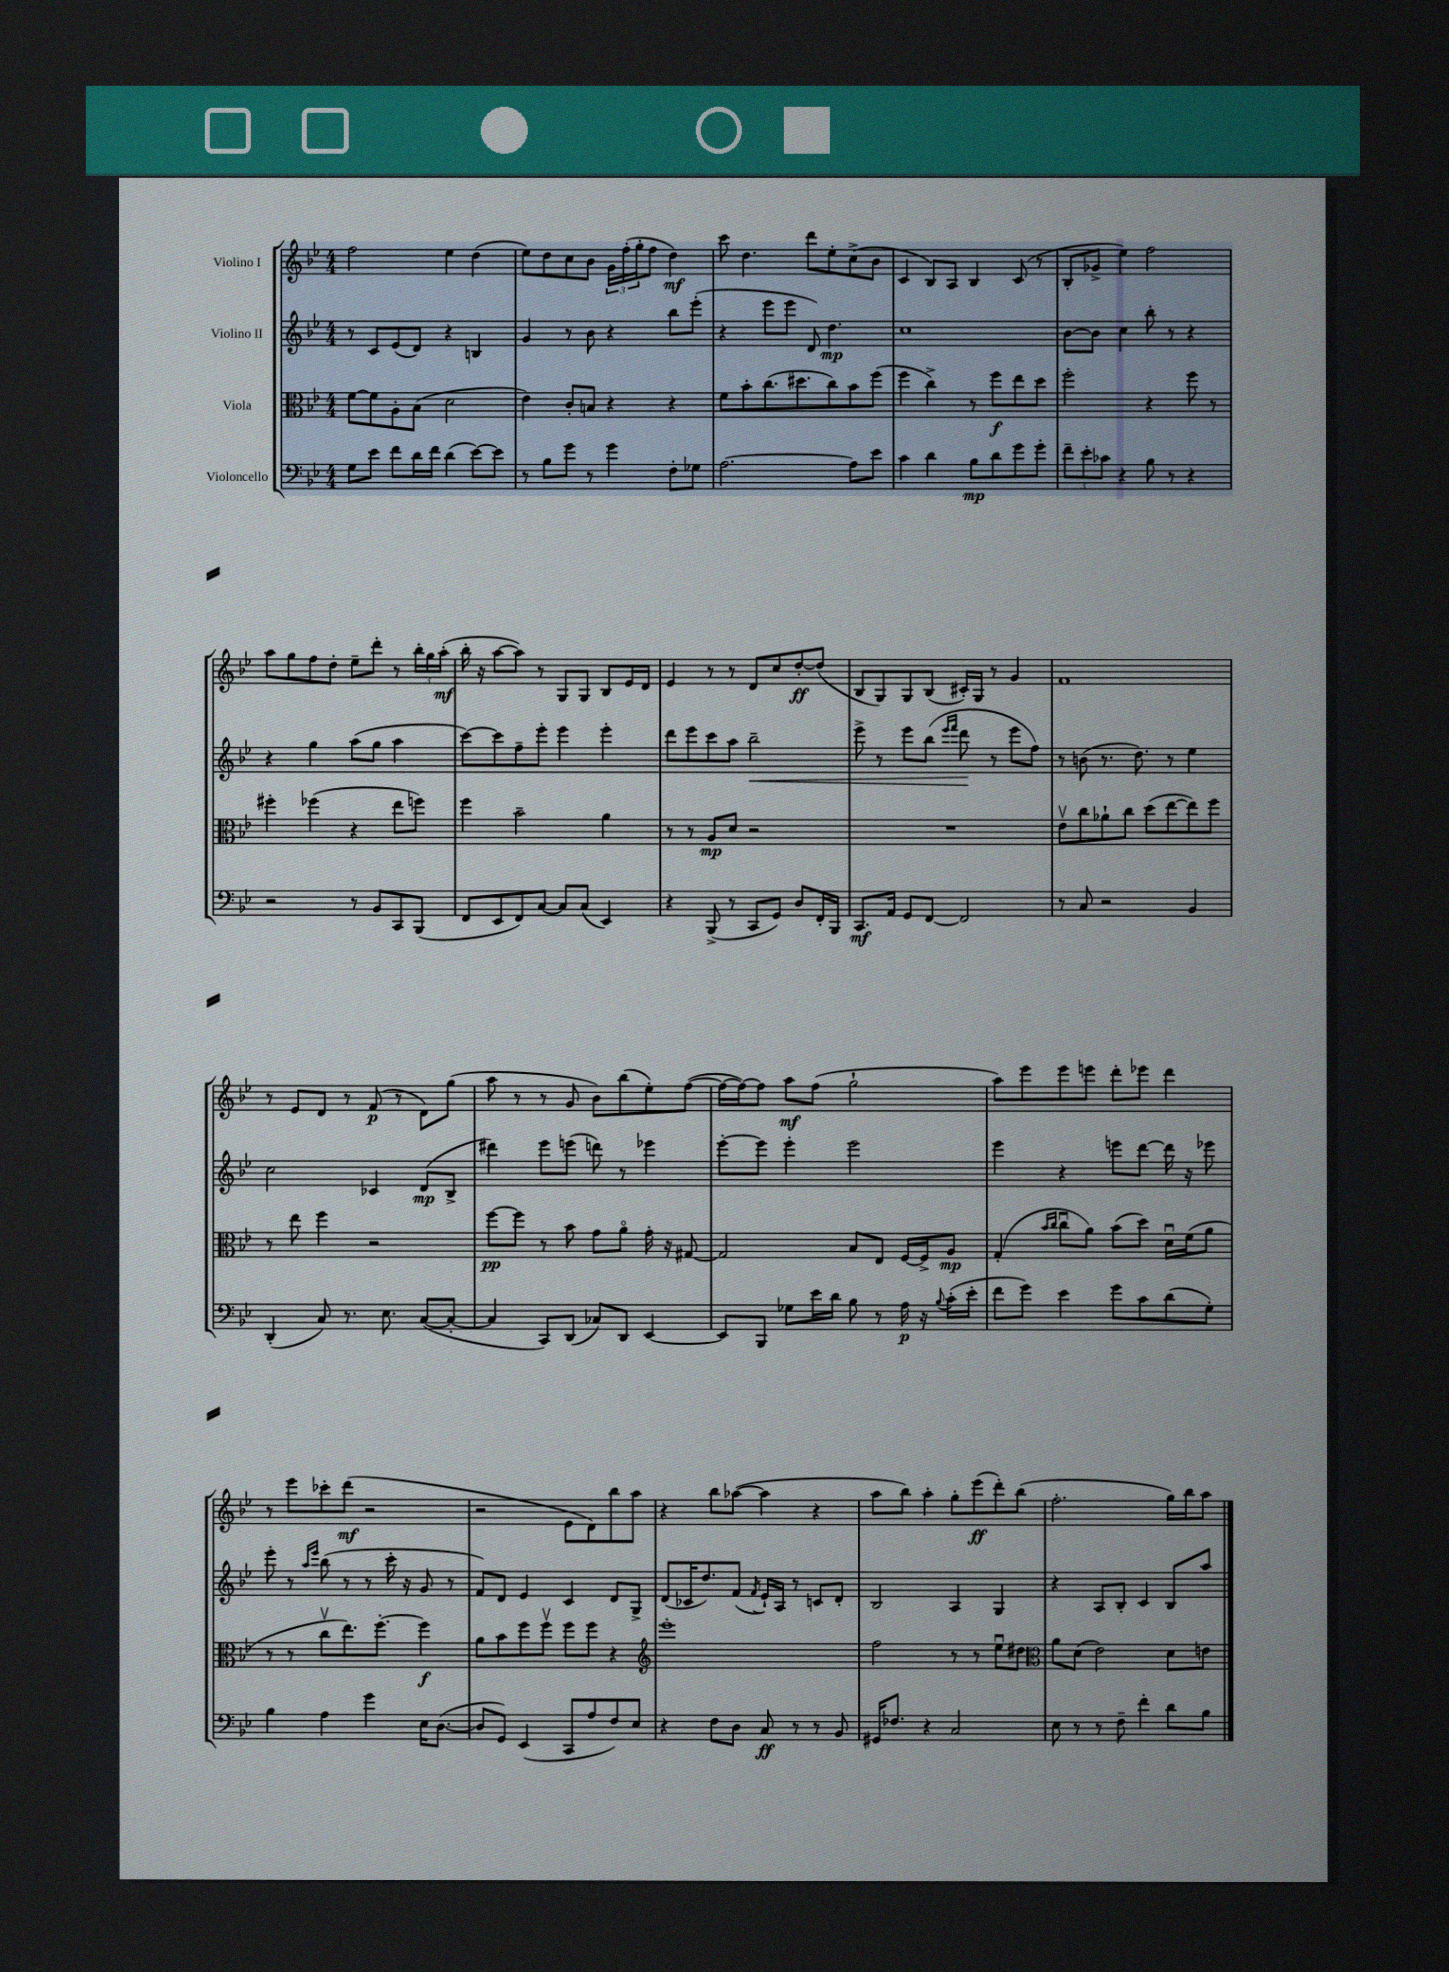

**kern	**dynam	**kern	**dynam	**kern	**dynam	**kern	**dynam
*part4	*part4	*part3	*part3	*part2	*part2	*part1	*part1
*staff4	*staff4	*staff3	*staff3	*staff2	*staff2	*staff1	*staff1
*I"Violoncello	*	*I"Viola	*	*I"Violino II	*	*I"Violino I	*
*clefF4	*	*clefC3	*	*clefG2	*	*clefG2	*
*k[b-e-]	*	*k[b-e-]	*	*k[b-e-]	*	*k[b-e-]	*
*M4/4	*	*M4/4	*	*M4/4	*	*M4/4	*
=2	=2	=2	=2	=2	=2	=2	=2
8G\L	.	[8f\L	.	8r	.	2ff\	.
8e-\J	.	8f\]	.	8c/L	.	.	.
8f\L	.	8A'\	.	(8e-/	.	.	.
16d\L	.	(8B-\J	.	8d/J)	.	.	.
16f\JJ	.	.	.	.	.	.	.
(4d\	.	2d\	.	4r	.	4ee-\	.
[8e-\L)	.	.	.	4Bn/	.	(4dd\	.
8e-\J]	.	.	.	.	.	.	.
=3	=3	=3	=3	=3	=3	=3	=3
8r	.	4e-\)	.	4g/	.	8ee-\L)	.
8B-\L	.	.	.	.	.	8dd\	.
8g\J	.	8c'/L	.	8r	.	8cc\	.
8r	.	8Bn/J	.	8b-\	.	8b-\J	.
4g\	.	4r	.	4r	.	24g\LL	.
.	.	.	.	.	.	(24ff'\	.
.	.	.	.	.	.	24gg'\J	.
.	.	.	.	.	.	8ff\J	.
8F'\L	.	4r	.	8bb-\L	.	4dd\)	mf
8G-X\J	.	.	.	(8eee-'\J	.	.	.
=4	=4	=4	=4	=4	=4	=4	=4
[2.A\	.	8f\L	.	4r	.	8ccc\	.
.	.	8b-'\	.	.	.	4.dd\	.
.	.	(8.cc\	.	8eee-\L	.	.	.
.	.	.	.	8eee-\J	.	.	.
.	.	8.dd#X\	.	.	.	.	.
.	.	.	.	8d/)	.	8ddd\L	.
.	.	8cc\)	.	4.dd\	mp	8ee-'\	.
8A\L]	.	8b-\	.	.	.	(8cc^\	.
8e-\J	.	(8ff\J	.	.	.	8b-\J	.
=5	=5	=5	=5	=5	=5	=5	=5
4c\	.	4ff\	.	1cc	.	4c/	.
4d\	.	4cc^\)	.	.	.	8B-/L)	.
.	.	.	.	.	.	8A/J	.
8B-\L	mp	8r	.	.	.	4B-/	.
8d\	.	8ff\L	f	.	.	.	.
8g\	.	8ee-\	.	.	.	(8c/	.
8g'\J	.	8dd\J	.	.	.	8r	.
=6	=6	=6	=6	=6	=6	=6	=6
12f~\L	.	2ff'\	.	[8b-\L	.	8B-'/L	.
12e-'\	.	.	.	.	.	.	.
.	.	.	.	8b-\J]	.	8g-X^/J	.
12c-X\J	.	.	.	.	.	.	.
4r	.	.	.	4cc\	.	4ee-\)	.
8B-\	.	4r	.	8bb-'\	.	2ff\	.
8r	.	.	.	8r	.	.	.
4r	.	8ff\	.	4r	.	.	.
.	.	8r	.	.	.	.	.
!!LO:LB:g=z
=7	=7	=7	=7	=7	=7	=7	=7
2r	.	4ff#X'\	.	4r	.	8aa\L	.
.	.	.	.	.	.	8gg\	.
.	.	(4ff-X\	.	4gg\	.	8ff\	.
.	.	.	.	.	.	8dd'\J	.
8r	.	4r	.	(8aa\L	.	8ee-~\L	.
8BB-/L	.	.	.	8gg\J	.	8ddd'\J	.
8CC/	.	8ee-\L	.	4aa\	.	8r	.
(8BBB-/J	.	8ffn\J)	.	.	.	24bb-'\LL	.
.	.	.	.	.	.	24gg\	.
.	.	.	.	.	.	(24aa'\JJ	mf
=8	=8	=8	=8	=8	=8	=8	=8
8FF/L	.	4ff\	.	[8ccc\L)	.	16bb-'\	.
.	.	.	.	.	.	16r	.
8EE-/	.	.	.	8ccc\]	.	[8aa\L	.
8FF/)	.	2b-~\	.	8ff~\	.	8aa\J])	.
[8C/J	.	.	.	8eee-'\J	.	8r	.
8C/L]	.	.	.	4eee-\	.	8G/L	.
(8C/J	.	.	.	.	.	8G/J	.
4EE-/)	.	4a\	.	4eee-'\	.	8B-/L	.
.	.	.	.	.	.	16e-/L	.
.	.	.	.	.	.	16d/JJ	.
=9	=9	=9	=9	=9	=9	=9	=9
4r	.	8r	.	8ddd\L	.	4e-/	.
.	.	8r	.	8eee-\	.	.	.
(8BBB-^/	.	8A/L	mp	8ccc\	.	8r	.
8r	.	8d/J	.	8aa\J	.	8r	.
!	!	!	!	!	!LO:HP:b	!	!
8CC/L	.	2r	.	2bb-~\	<	8d/L	.
8GG/J)	.	.	.	.	.	8cc/	.
8D/L	.	.	.	.	.	[8dd'/	ff
16FF'/L	.	.	.	.	.	(8dd/J]	.
16BBB-/JJ	.	.	.	.	.	.	.
=10	=10	=10	=10	=10	=10	=10	=10
8.CC/L	mf	1r	.	8eee-^\	.	8B-/L	.
.	.	.	.	8r	.	8G/)	.
16AA/Jk	.	.	.	.	.	.	.
8GG/L	.	.	.	8eee-\L	.	8G/	.
[8FF/J	.	.	.	(8bb-\J	.	(8B-/J	.
.	.	.	.	16qqeee-/LL	.	.	.
.	.	.	.	16qqfff/JJ	.	.	.
2FF/]	.	.	.	8ddd\	.	16c#X'/LL)	.
.	.	.	.	.	.	16G/JJ	.
.	.	.	.	8r	[	8r	.
.	.	.	.	8eee-\L	.	4g/	.
.	.	.	.	8ff\J)	.	.	.
=11	=11	=11	=11	=11	=11	=11	=11
8r	.	8e-v\L	.	8r	.	1f	.
8C/	.	8cc\	.	(8bn\	.	.	.
2r	.	8a-X`\	.	8.r	.	.	.
.	.	8cc\J	.	.	.	.	.
.	.	.	.	8.dd\)	.	.	.
.	.	(8dd\L	.	.	.	.	.
.	.	[8ee-\	.	8r	.	.	.
4BB-/	.	8ee-\])	.	4ee-\	.	.	.
.	.	8ff\J	.	.	.	.	.
!!LO:LB:g=z
=12	=12	=12	=12	=12	=12	=12	=12
(4DD'/	.	8r	.	2cc\	.	8r	.
.	.	8ee-\	.	.	.	8e-/L	.
8C/)	.	4ff\	.	.	.	8d/J	.
8.r	.	.	.	.	.	8r	.
.	.	2r	.	4c-X/	.	(8f/	p
8.E-\	.	.	.	.	.	.	.
.	.	.	.	.	.	8r	.
([8C/L	.	.	.	(8d/L	mp	8d\L)	.
8C'/J_	.	.	.	8B-^/J	.	(8gg\J	.
=13	=13	=13	=13	=13	=13	=13	=13
4C/]	.	[8ff\L	pp	4ddd#X\)	.	8aa\	.
.	.	8ff\J]	.	.	.	8r	.
8CC/L)	.	8r	.	8eee-\L	.	8r	.
(8DD/J	.	8b-\	.	(8eeen\J	.	8g/	.
8C-X/L)	.	8g\L	.	8dddn\)	.	8b-\L)	.
8DD/J	.	8a\J	.	8r	.	(8bb-\	.
[4EE-/	.	16g'\	.	4eee-X\	.	8ee-'\)	.
.	.	16r	.	.	.	.	.
.	.	[8G#X/	.	.	.	([8ff\J	.
=14	=14	=14	=14	=14	=14	=14	=14
8EE-/L]	.	2G#/]	.	[8eee-'\L	.	16ff\LL_	.
.	.	.	.	.	.	16ff\J_)	.
8BBB-/J	.	.	.	8eee-\J]	.	8ff\J]	.
8G-X\L	.	.	.	4eee-'\	.	8aa\L	mf
16e-\L	.	.	.	.	.	(8ff\J	.
16d\JJ	.	.	.	.	.	.	.
8B-\	.	8B-/L	.	2eee-\	.	2gg`\	.
8r	.	8E-/J	.	.	.	.	.
16A\	p	[16F/LL	.	.	.	.	.
16r	.	16F^/J]	.	.	.	.	.
8qqB-/	.	.	.	.	.	.	.
(16c'\LL	.	8A/J	mp	.	.	.	.
16e-'\JJ	.	.	.	.	.	.	.
=15	=15	=15	=15	=15	=15	=15	=15
8f\L	.	(4G'/	.	4eee-\	.	8aa\L)	.
8g\J)	.	.	.	.	.	8eee-\	.
.	.	16qqb-/LL	.	.	.	.	.
.	.	16qqcc/JJ	.	.	.	.	.
4e-\	.	8ccu\L	.	4r	.	8eee-\	.
.	.	8a\J)	.	.	.	8eeen\J	.
8g\L	.	(8b-\L	.	8eeen\L	.	8ddd'\L	.
8c\	.	8dd\J)	.	[8ddd\J	.	8eee-X\J	.
(8d\	.	16du\LL	.	16ddd\]	.	4ddd\	.
.	.	(16f\J	.	16r	.	.	.
8G'\J)	.	8a\J	.	8eee-X\	.	.	.
!!LO:LB:g=z
=16	=16	=16	=16	=16	=16	=16	=16
4B-\	.	8r	.	8eee-'\	.	8r	.
.	.	8r	.	8r	.	8eee-\L	.
.	.	.	.	16qqaa/LL	.	.	.
.	.	.	.	16qqeee-/JJ	.	.	.
4A\	.	8ccv\L	.	(8bb-\	.	8ccc-X'\	.
.	.	8.ee-\)	.	8r	.	(8ddd\J	mf
4g\	.	.	.	8r	.	2r	.
.	.	[8.ff'\J	.	.	.	.	.
.	.	.	.	16ccc'\	.	.	.
.	.	.	.	16r	.	.	.
16E-\KL	.	4ff\]	f	8g/	.	.	.
([8.D\J	.	.	.	.	.	.	.
.	.	.	.	8r	.	.	.
=17	=17	=17	=17	=17	=17	=17	=17
8D/L]	.	8a\L	.	8f/L)	.	2r	.
8GG/J)	.	8b-\	.	8d/J	.	.	.
(4EE-/	.	8ff\	.	4e-/	.	.	.
.	.	8ffv\J	.	.	.	.	.
8CC/L	.	8ff\L	.	4c/	.	8e-\L	.
8A/	.	8ff\J	.	.	.	8d\)	.
8F/)	.	4r	.	8d/L	.	8bb-\	.
8E-/J	.	.	.	8G^/J	.	8aa\J	.
=18	=18	=18	=18	=18	=18	=18	=18
*	*	*clefG2	*	*	*	*	*
4r	.	1eee-'	.	(8d/L	.	4r	.
.	.	.	.	16c-X/K	.	.	.
.	.	.	.	8.dd/)	.	.	.
8F\L	.	.	.	.	.	8bb-\L	.
8D\J	.	.	.	(8f/J	.	([8aa-X\J	.
.	.	.	.	8qf/	.	.	.
8C/	ff	.	.	16e-`/LL)	.	4aa-\]	.
.	.	.	.	16A/JJ	.	.	.
8r	.	.	.	8r	.	.	.
8r	.	.	.	8cn/L	.	4r	.
8BB-/	.	.	.	8d'/J	.	.	.
=19	=19	=19	=19	=19	=19	=19	=19
16GG#X/KL	.	2ff\	.	2B-/	.	8aa\L	.
8.F-X/J	.	.	.	.	.	.	.
.	.	.	.	.	.	8bb-\J)	.
4r	.	.	.	.	.	4aa'\	.
2C/	.	8r	.	4A/	.	8gg'\L	.
.	.	8r	.	.	.	(8eee-\	ff
.	.	8ee-u\L	.	4G/	.	8ddd'\)	.
.	.	8dd#X\J	.	.	.	(8bb-\J	.
=20	=20	=20	=20	=20	=20	=20	=20
*	*	*clefC3	*	*	*	*	*
8E-\	.	8a\L	.	4r	.	2.ff'\	.
8r	.	(8d\J	.	.	.	.	.
8r	.	2e-\)	.	8A/L	.	.	.
8F~\	.	.	.	8B-'/J	.	.	.
4f'\	.	.	.	4c/	.	.	.
8d\L	.	8d\L	.	8B-/L	.	16gg\LL)	.
.	.	.	.	.	.	16bb-\J	.
8B-\J	.	8en\J	.	8aa/J	.	8aa\J	.
==	==	==	==	==	==	==	==
*-	*-	*-	*-	*-	*-	*-	*-
